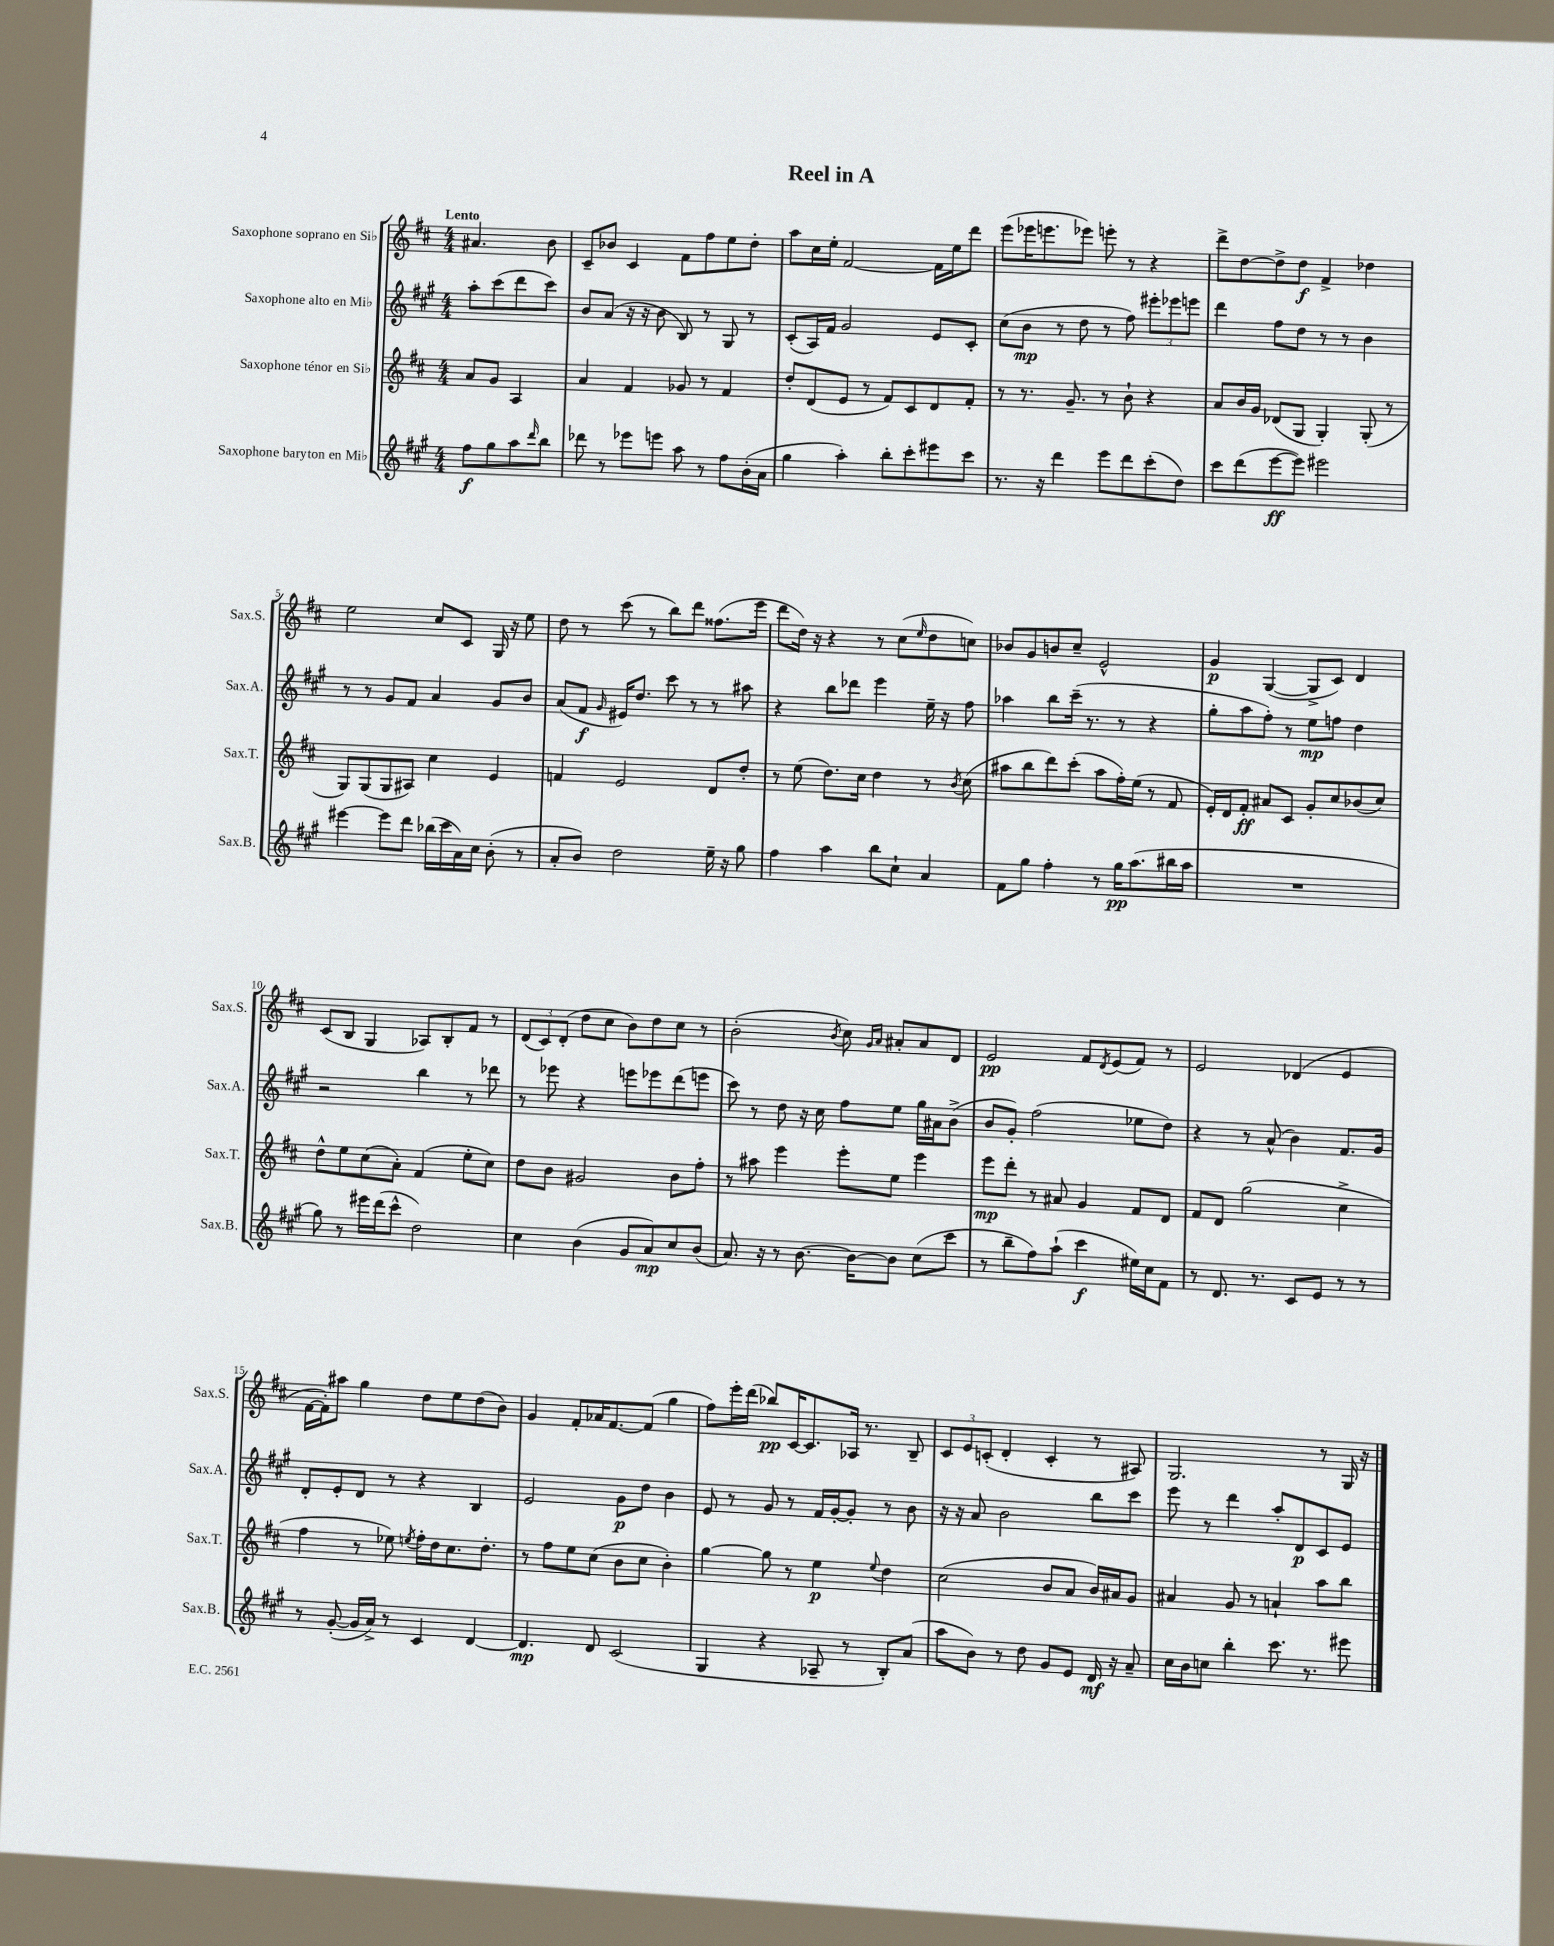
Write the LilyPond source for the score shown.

\header { title = "Reel in A" }
<<
\new StaffGroup <<
\new Staff = "s0" \with { instrumentName = "Saxophone soprano en Sib" shortInstrumentName = "Sax.S." } {
    \clef treble \key d \major \numericTimeSignature \time 4/4 \partial 2 \tempo "Lento"
    ais'4. b'8 |
    cis'8-- bes'8 cis'4 fis'8 fis''8 e''8 d''8-. |
    a''8 cis''16 e''16-. fis'2~ fis'16 e''16 d'''8 |
    e'''8( ees'''16 e'''8. ees'''8) e'''8-. r8 r4 |
    d'''8-> d''8~ d''8-> d''8\f fis'4-> des''4 |
    e''2 cis''8 cis'8 g16 r16 e''8 |
    d''8 r8 cis'''8( r8 b''8) d'''8 fisis''8.( e'''16 |
    d'''8 d''16) r16 r4 r8 cis''8( \grace { e''16 } d''8 c''8) |
    bes'8 g'8 b'8 cis''8-- e'2-^ |
    g'4\p g4~( g8-> cis'8) d'4 |
    cis'8( b8 g4 aes8) b8-. fis'8 r8 |
    \tuplet 3/2 { d'8( cis'8) d'8-.( } d''8 cis''8 b'8) d''8 cis''8 r8 |
    b'2-.( \acciaccatura { b'8 } cis''8) \grace { g'16 a'16 } ais'8-. ais'8 d'8 |
    e'2\pp fis'8 \acciaccatura { d'8 } e'8( fis'8) r8 |
    e'2 des'4( e'4 |
    fis'16~ fis'16-.) ais''8 g''4 d''8 e''8 d''8( b'8) |
    g'4 fis'8-. aes'16 fis'8.~ fis'8( g''4 |
    fis''8) e'''16-. d'''16( bes''8\pp) cis'16~ cis'8. aes16 r8. b8-- |
    \tuplet 3/2 { cis'8 e'8 c'8-.( } d'4-. c'4-. r8 ais8) |
    g2. r8 g16 r16 \bar "|." |
}
\new Staff = "s1" \with { instrumentName = "Saxophone alto en Mib" shortInstrumentName = "Sax.A." } {
    \clef treble \key a \major \numericTimeSignature \time 4/4 \partial 2
    a''8-. cis'''8( d'''8 cis'''8) |
    b'8 a'8( r16 r16 b'8 b8) r8 gis8 r8 |
    cis'8-.( a16) fis'16 gis'2 e'8 cis'8-. |
    cis''8( b'8\mp r8 d''8 r8 fis''8) \tuplet 3/2 { eis'''8-. ees'''8 e'''8 } |
    d'''4 fis''8 d''8 r8 r8 b'4 |
    r8 r8 gis'8 fis'8 a'4 gis'8 b'8 |
    a'8( fis'8\f \grace { gis'16 } eis'16) d''8. cis'''8 r8 r8 ais''8 |
    r4 b''8 des'''8 e'''4 e''16-- r16 fis''8 |
    aes''4 b''8 cis'''16--( r8. r8 r4 |
    gis''8-. a''8 fis''8-.) r8 e''8\mp f''8 d''4 |
    r2 b''4 r8 des'''8 |
    r8 ees'''8 r4 e'''8 ees'''8 d'''8( e'''8 |
    cis'''8) r8 d''8 r16 cis''16 fis''8 e''8 gis''16 ais'16 b'8->( |
    b'8 gis'8-.) fis''2( ees''8 d''8) |
    r4 r8 a'8-^( b'4) fis'8. gis'16 |
    d'8-. e'8-. d'8 r8 r4 b4 |
    e'2 gis'8\p d''8 b'4 |
    e'8 r8 gis'8 r8 fis'16 gis'16~-. gis'8-. r8 b'8 |
    r16 r16 a'8 b'2 b''8 cis'''8 |
    e'''8 r8 d'''4 a''8-. d'8\p cis'8 e'8 \bar "|." |
}
\new Staff = "s2" \with { instrumentName = "Saxophone ténor en Sib" shortInstrumentName = "Sax.T." } {
    \clef treble \key d \major \numericTimeSignature \time 4/4 \partial 2
    a'8 g'8 a4 |
    a'4 fis'4 ges'8 r8 fis'4 |
    d''8-. d'8( e'8 r8 fis'8) cis'8 d'8 fis'8-. |
    r8 r8. g'8.-- r8 b'8-! r4 |
    a'8 b'16 g'16 des'8( g8 g4-.) g8-.( r8 |
    g8) g8( g8 ais8) cis''4 e'4 |
    f'4 e'2 d'8 d''8-. |
    r8 e''8( d''8.) cis''16 d''4 r8 \acciaccatura { b'8 } cis''8( |
    ais''8 b''8 d'''8) cis'''8-.( ais''8 fis''16-.) e''16( r8 fis'8 |
    e'16-.) d'16 fis'8-.\ff ais'8 cis'8 g'8-. cis''8 bes'8( cis''8) |
    d''8-^ e''8 cis''8( a'8-.) fis'4( e''8-. cis''8) |
    d''8 b'8 gis'2 b'8 fis''8-. |
    r8 ais''8 e'''4 e'''8-. e''8 e'''4 |
    e'''8\mp d'''8-. r8 ais'8 g'4 fis'8 d'8 |
    fis'8 d'8 g''2( cis''4-> |
    fis''4 r8 ees''8) \acciaccatura { e''8 } fis''16-. d''16 cis''8. d''8.-. |
    r8 fis''8 e''8 cis''8( b'8 cis''8 b'4-.) |
    g''4~ g''8 r8 e''4\p \appoggiatura { e''8 } d''4 |
    cis''2( b'8 a'8 b'16) ais'16 g'8 |
    ais'4 g'8 r8 a'4-! a''8 b''8 \bar "|." |
}
\new Staff = "s3" \with { instrumentName = "Saxophone baryton en Mib" shortInstrumentName = "Sax.B." } {
    \clef treble \key a \major \numericTimeSignature \time 4/4 \partial 2
    fis''8\f gis''8 a''8 \grace { d'''16 } b''8 |
    des'''8 r8 ees'''8 e'''8 a''8 r8 fis''8 b'16-.( a'16 |
    gis''4 a''4-.) b''8-. cis'''8-. eis'''8 cis'''8 |
    r8. r16 d'''4 e'''8 d'''8 cis'''8-.( d''8) |
    cis'''8 d'''8( e'''8~\ff e'''8) eis'''2 |
    eis'''4~ eis'''8 d'''8 bes''16( cis'''16 a'16) cis''16 b'8-.( r8 |
    a'8-. b'8) d''2 e''16-- r16 gis''8 |
    fis''4 a''4 b''8 cis''8-! a'4 |
    fis'8 gis''8 fis''4-. r8 gis''16\pp a''8.( bis''16 a''16 |
    R1 |
    gis''8) r8 eis'''16 d'''16( cis'''8-^ d''2) |
    cis''4 b'4( gis'8 a'8\mp) cis''8 b'8( |
    a'8.) r16 r8 b'8.~ b'16~ b'8 cis''8( cis'''8 |
    r8 b''8-- fis''8) a''8-!( cis'''4\f eis''16) cis''16 fis'8 |
    r8 d'8. r8. cis'8 e'8 r8 r8 |
    r8 gis'8~-.( gis'16 a'16->) r8 cis'4 d'4~ |
    d'4.\mp d'8 cis'2( |
    gis4 r4 aes8-- r8 b8-.) a'8( |
    a''8 b'8) r8 d''8 gis'8 e'8 d'16\mf r16 a'8-- |
    cis''16 b'16 c''8 b''4-. cis'''8. r8. eis'''8 \bar "|." |
}
>>
>>
